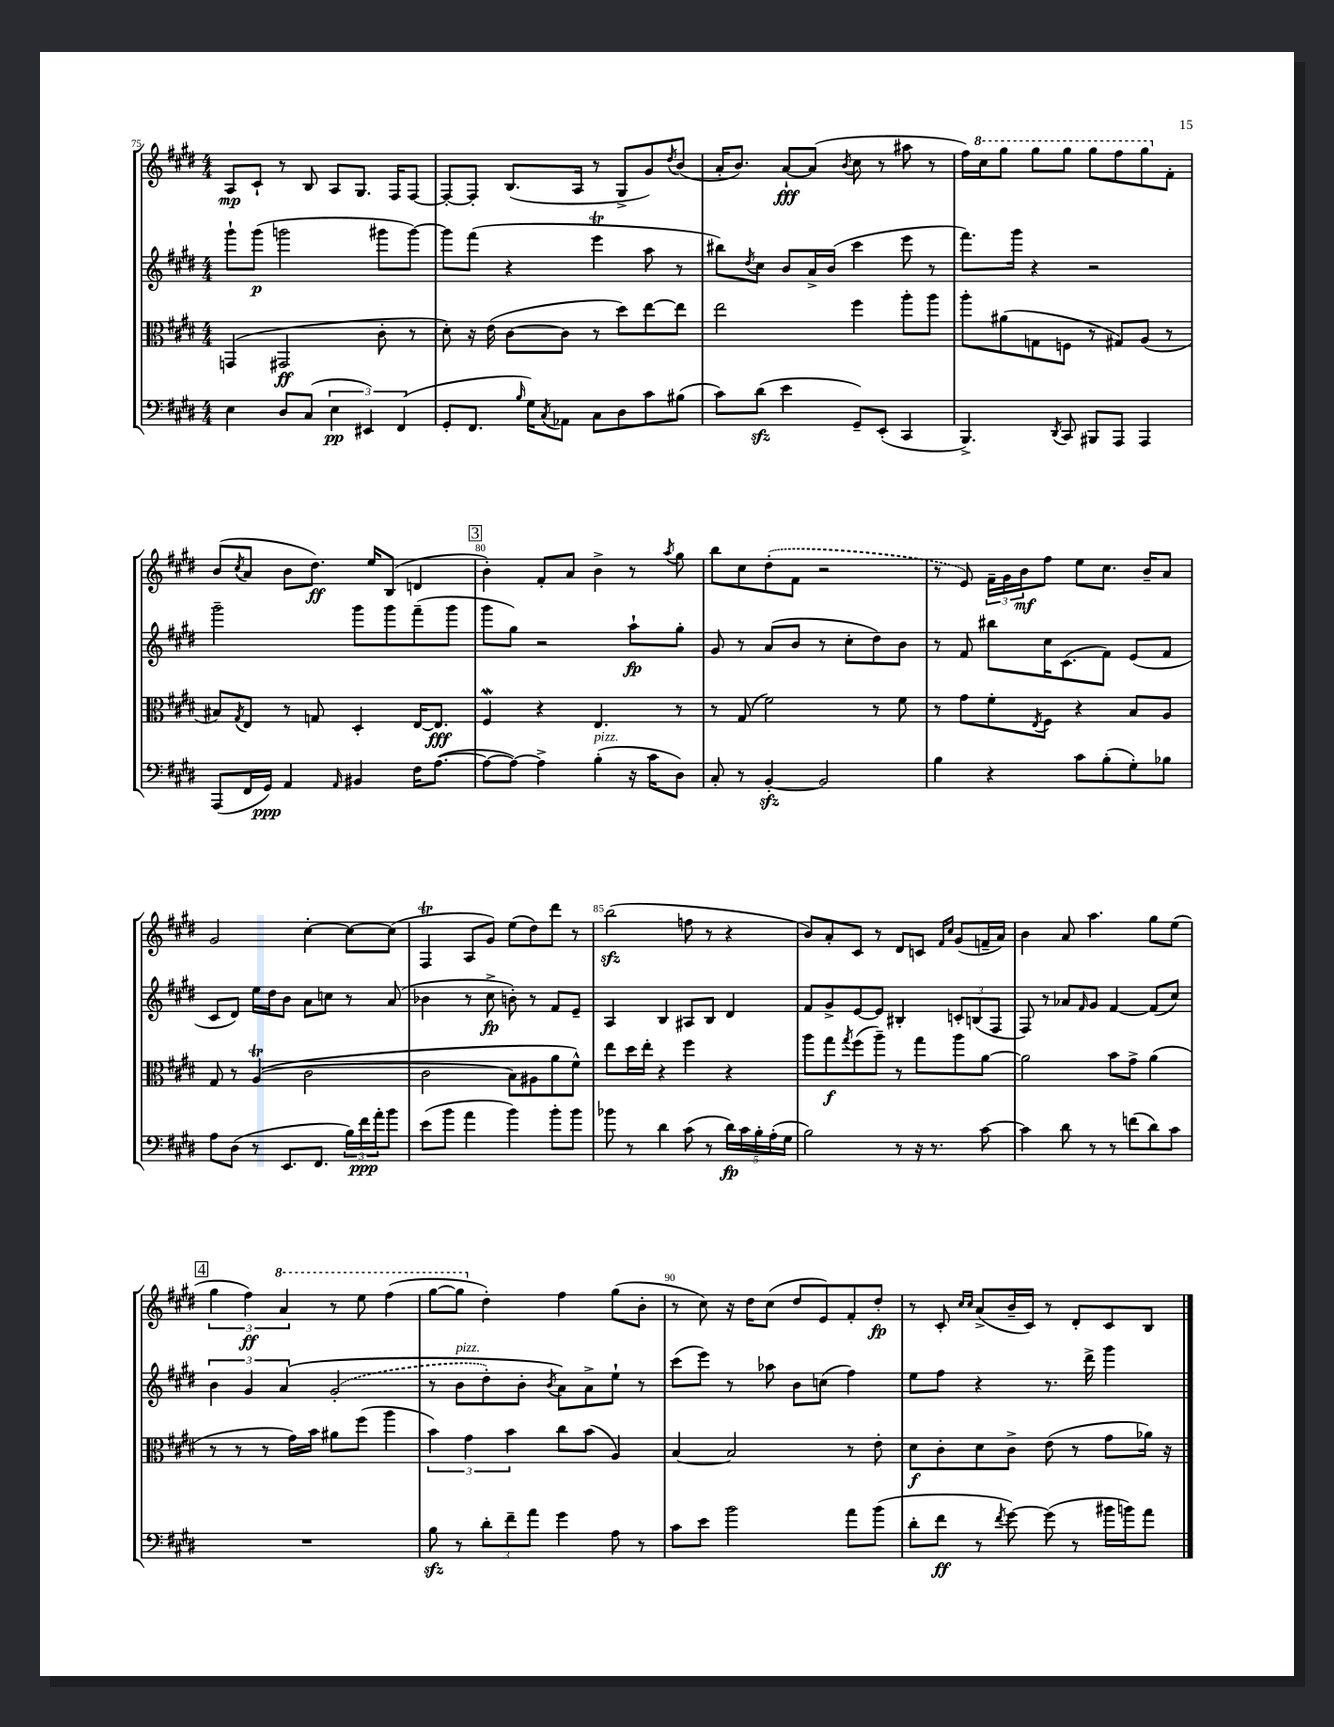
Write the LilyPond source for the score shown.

<<
\new StaffGroup <<
\new Staff = "s0" {
    \clef treble \key e \major \numericTimeSignature \time 4/4
    a8\mp cis'8-! r8 b8 a8 gis8. fis16 fis8~ |
    fis8~-. fis8-. b8.( a16 r8 gis8-> gis'8) \acciaccatura { dis''8 } b'8( |
    a'16-. b'8.) a'8~-!\fff a'8( \acciaccatura { b'8 } cis''8 r8 ais''8 r8 |
    fis''16) \ottava #1 cis'''16 gis'''8 gis'''8 gis'''8 gis'''8 fis'''8 gis'''8 \ottava #0 fis'8-. |
    b'8( \acciaccatura { cis''8 } a'8 b'8 dis''8.\ff) e''16 b8( d'4 |
    \mark \markup { \box "3" } b'4-.) fis'8-. a'8 b'4-> r8 \acciaccatura { a''8 } gis''8 |
    b''8 cis''8 \once \slurDashed dis''8-.( fis'8 r2 |
    r8 e'8) \tuplet 3/2 { fis'16-- gis'16 b'16\mf } fis''8 e''8 cis''8. b'16-- a'8 |
    gis'2 cis''4~-. cis''8~ cis''8( |
    fis4\trill a8 gis'8) e''8( dis''8) dis'''8 r8 |
    b''2\sfz( f''8 r8 r4 |
    b'8) a'8-. cis'8 r8 dis'8 c'8 \grace { fis'16 cis''16 } gis'8( f'16-- a'16) |
    b'4 a'8 a''4. gis''8 e''8( |
    \mark \markup { \box "4" } \tuplet 3/2 { gis''4 fis''4\ff) \ottava #1 a''4 } r8 e'''8 fis'''4( |
    gis'''8~ gis'''8 \ottava #0 dis''4-.) fis''4 gis''8( b'8-. |
    r8 cis''8) r16 dis''16 cis''8( dis''8 e'8) fis'8-. dis''8-.\fp |
    r8 cis'8-. \grace { cis''16 cis''16 } a'8->( b'16-- cis'16) r8 dis'8-. cis'8 b8 \bar "|." |
}
\new Staff = "s1" {
    \clef treble \key e \major \numericTimeSignature \time 4/4
    gis'''8-! gis'''8\p( g'''2 gis'''8 gis'''8~) |
    gis'''8 fis'''8( r4 e'''4\trill a''8 r8 |
    bis''8) \acciaccatura { dis''8 } cis''8 b'8 a'16-> b'16( cis'''4 e'''8 r8 |
    fis'''8.) gis'''16 r4 r2 |
    gis'''2-- gis'''8 gis'''8 fis'''8--( gis'''8 |
    \mark \markup { \box "3" } gis'''8 gis''8) r2 a''8-!\fp gis''8-. |
    gis'8 r8 a'8( b'8 r8 cis''8-. dis''8) b'8 |
    r8 fis'8 bis''8 cis''16 cis'8.( fis'8) e'8( fis'8 |
    cis'8 dis'8) e''16 dis''16 b'8 a'8 c''8 r8 a'8( |
    bes'4 r8 cis''8->\fp b'8-.) r8 fis'8 e'8-- |
    a4 b4 ais8 b8 dis'4 |
    fis'8 gis'8-> e'8~ e'8 bis4-. \tuplet 3/2 { c'8-. b8( fis8 } |
    fis8) r8 aes'8 \grace { fis'16 } gis'8 fis'4~ fis'8( cis''8) |
    \mark \markup { \box "4" } \tuplet 3/2 { b'4 gis'4 a'4\( } \once \slurDashed gis'2-.( |
    r8 b'8^\markup { \italic "pizz." } dis''8-.) b'8-. \acciaccatura { b'8 } a'8\) a'8-> e''8-! r8 |
    cis'''8( e'''8) r8 aes''8 b'8 c''8( fis''4) |
    e''8 fis''8 r4 r8. dis'''16-> gis'''4 \bar "|." |
}
\new Staff = "s2" {
    \clef alto \key e \major \numericTimeSignature \time 4/4
    g,4( gis,2\ff cis'8-. r8 |
    dis'8-.) r16 e'16( cis'8~ cis'8 r8 dis''8) e''8~ e''8 |
    e''2 fis''4 a''8-. a''8 |
    a''8-. ais'8( g8 f8 r8 gis8) a8( r8 |
    bis8) \acciaccatura { gis8 } e8 r8 g8 dis4-. e16~ e8.\fff |
    \mark \markup { \box "3" } fis4\mordent r4 e4. r8 |
    r8 gis8( fis'2) r8 fis'8 |
    r8 gis'8 fis'8-. \acciaccatura { e8 } fis8 r4 b8 a8 |
    gis8 r8 a4\trill(\( cis'2 |
    cis'2 b8) ais8 a'8 fis'8-^\) |
    e''8 dis''16 e''16-. r4 fis''4 r4 |
    a''8 gis''8\f \acciaccatura { gis''8 } fis''8( a''8--) r8 gis''8 a''8 a'8~ |
    a'2 b'8 gis'8-> a'4( |
    \mark \markup { \box "4" } r8 r8 r8 gis'16) b'16 ais'8 fis''8( a''4 |
    \tuplet 3/2 { b'4) gis'4 b'4 } cis''8 b'8( a4) |
    b4~ b2 r8 e'8-. |
    dis'8\f cis'8-. dis'8 cis'8-> e'8( r8 gis'8 aes'16) r16 \bar "|." |
}
\new Staff = "s3" {
    \clef bass \key e \major \numericTimeSignature \time 4/4
    e4 dis8 cis8( \tuplet 3/2 { e4\pp eis,4) fis,4( } |
    gis,8-. fis,8. \grace { b16 } gis16) \acciaccatura { cis8 } aes,8 cis8 dis8 cis'8 bis8( |
    cis'8) dis'8\sfz( e'4 gis,8--) e,8-.( cis,4 |
    b,,4.->) \acciaccatura { dis,8 } cis,8 bis,,8 a,,8 a,,4 |
    a,,8( fis,16 gis,16\ppp) a,4 \grace { a,16 } bis,4 fis16 a8.~( |
    \mark \markup { \box "3" } a8~ a8~) a4-> b4-.^\markup { \italic "pizz." }( r16 cis'16 dis8) |
    cis8-. r8 b,4~-.\sfz b,2 |
    b4 r4 cis'8 b8-.( gis8-.) bes8 |
    a8 dis8( r8 e,8. fis,8. \tuplet 3/2 { b16) fis'16\ppp a'16-. } b'8 |
    e'8( b'8 a'4 b'4) b'8-. b'8 |
    bes'8 r8 dis'4 cis'8( r8 \tuplet 5/4 { dis'16\fp) cis'16 b16-. a16-.( gis16 } |
    b2) r8 r16 r8. cis'8~ |
    cis'4 dis'8 r8 r8 f'8( dis'8) cis'8 |
    \mark \markup { \box "4" } R1 |
    b8\sfz r8 \tuplet 3/2 { dis'8-. fis'8-- a'8 } gis'4 a8 r8 |
    cis'8 e'8 b'2 a'8 b'8( |
    dis'8-. fis'8\ff r8 \acciaccatura { fis'8 } gis'8~) gis'8( r8 bis'16 b'16) a'8 \bar "|." |
}
>>
>>
\layout { \context { \Score currentBarNumber = #75 \override BarNumber.break-visibility = ##(#f #t #t) barNumberVisibility = #(every-nth-bar-number-visible 5) } }
